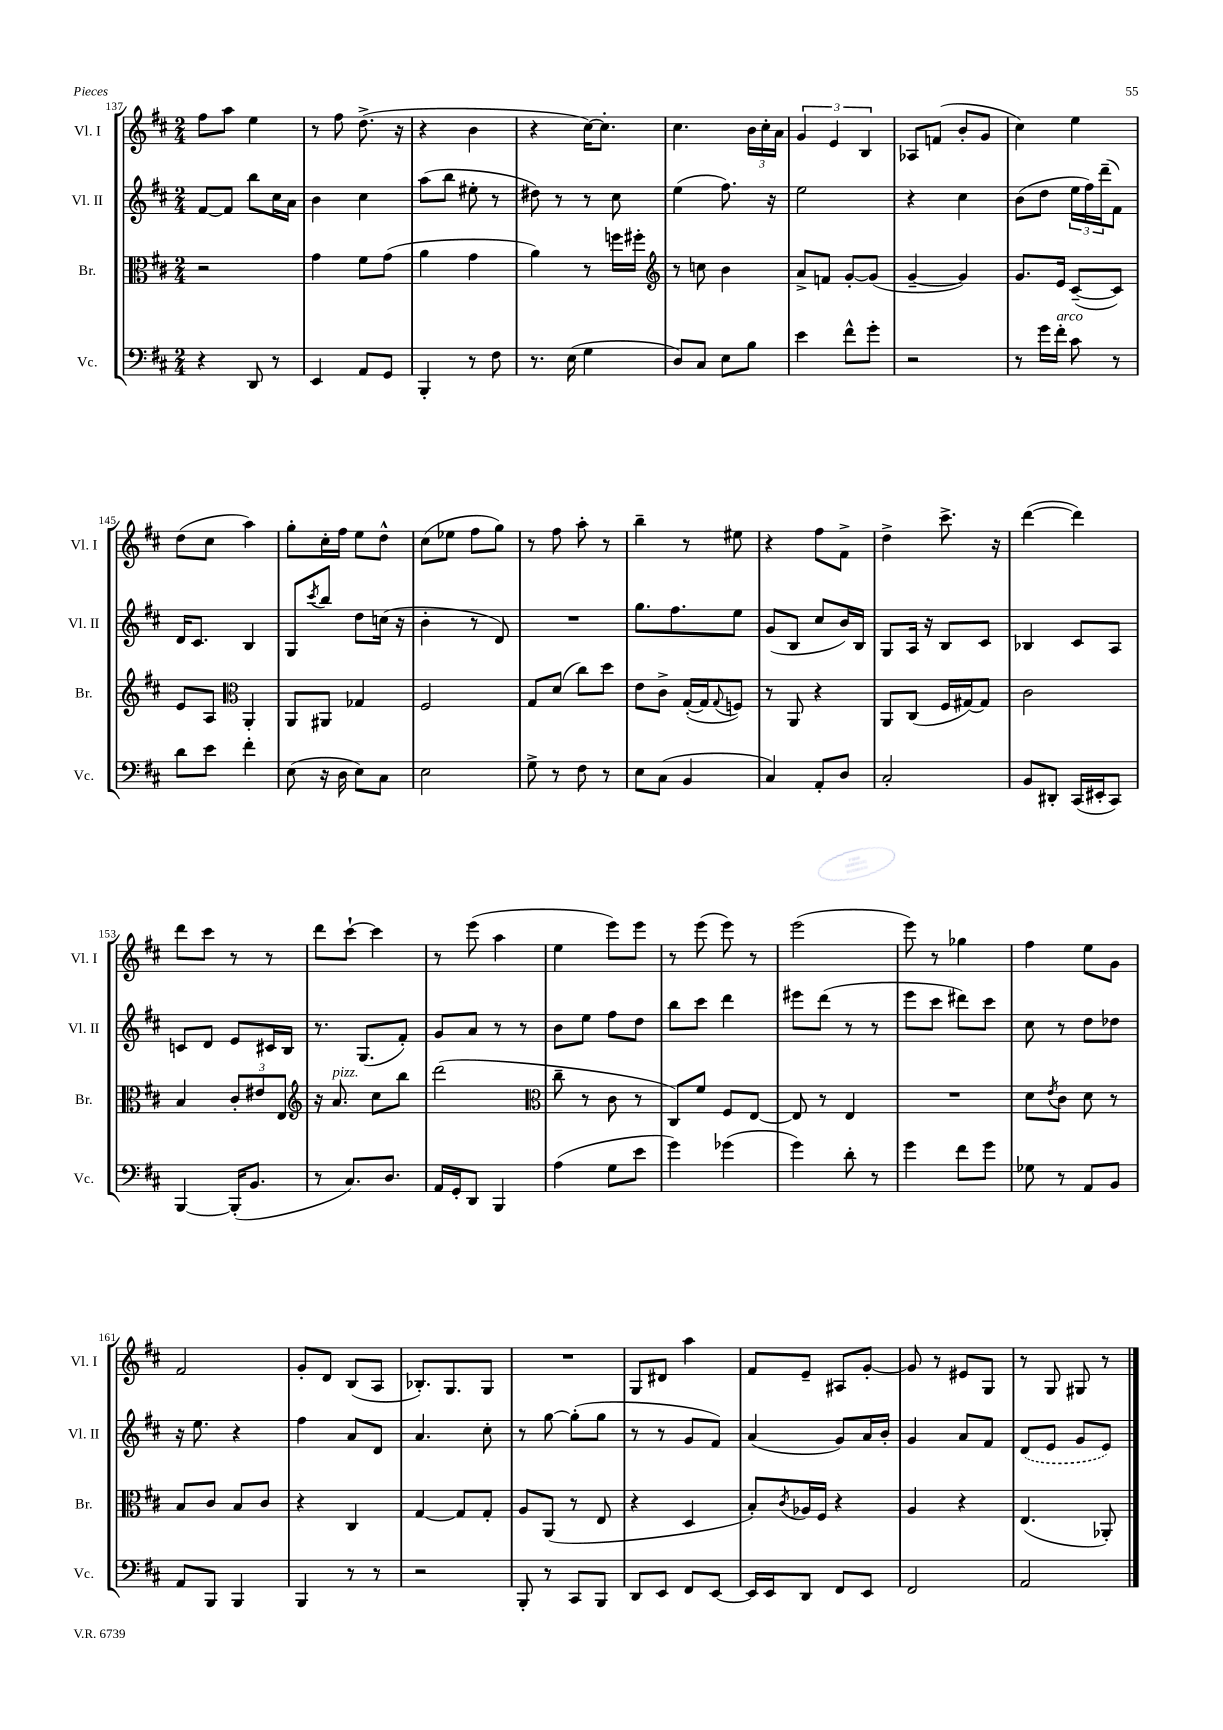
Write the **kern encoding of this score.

**kern	**kern	**kern	**kern
*part4	*part3	*part2	*part1
*staff4	*staff3	*staff2	*staff1
*I"Vc.	*I"Br.	*I"Vl. II	*I"Vl. I
*I'Vc.	*I'Br.	*I'Vl. II	*I'Vl. I
*clefF4	*clefC3	*clefG2	*clefG2
*k[f#c#]	*k[f#c#]	*k[f#c#]	*k[f#c#]
*M2/4	*M2/4	*M2/4	*M2/4
=137	=137	=137	=137
4r	2r	[8f#/L	8ff#\L
.	.	8f#/J]	8aa\J
8DD/	.	8bb\L	4ee\
8r	.	16cc#\L	.
.	.	16a\JJ	.
=138	=138	=138	=138
4EE/	4g\	4b\	8r
.	.	.	8ff#\
8AA/L	8f#\L	4cc#\	(8.dd^\
8GG/J	(8g\J	.	.
.	.	.	16r
=139	=139	=139	=139
4BBB'/	4a\	(8aa\L	4r
.	.	8bb\J	.
8r	4g\	8ee#X'\	4b\
8F#\	.	8r	.
=140	=140	=140	=140
8.r	4a\)	8dd#X\)	4r
.	.	8r	.
(16E\	.	.	.
4G\	8r	8r	[16cc#\KL)
.	.	.	8.cc#'\J]
.	16ffn\LL	8cc#\	.
.	16ff#X'\JJ	.	.
=141	=141	=141	=141
*	*clefG2	*	*
8D/L)	8r	(4ee\	4.cc#\
8C#/J	8ccn\	.	.
8E\L	4b\	8.ff#\)	.
8B\J	.	.	24b\LL
.	.	.	24cc#'\
.	.	16r	.
.	.	.	24a\JJ
=142	=142	=142	=142
4e\	8a^/L	2ee\	6g/
.	8fn/J	.	.
.	.	.	6e/
8f#^^\L	[8g'/L	.	.
.	.	.	6B/
8g'\J	(8g/J]	.	.
=143	=143	=143	=143
2r	[4g~/	4r	8A-X/L
.	.	.	(8fn/J
.	4g/])	4cc#\	8b'/L
.	.	.	8g/J
=144	=144	=144	=144
8r	8.g/L	(8b\L	4cc#\)
16g\LL	.	8dd\J	.
!LO:TX:a:i:t=arco	!	!	!
16f#'\JJ	16e/Jk	.	.
8c#\	([8c#~/L	24ee\LL	4ee\
.	.	24ff#\)	.
.	.	(24ddd~\J	.
8r	8c#/J])	8f#\J)	.
!!LO:LB:g=z
=145	=145	=145	=145
8d\L	8e/L	16d/KL	(8dd\L
.	.	8.c#/J	.
8e\J	8A/J	.	8cc#\J
*	*clefC3	*	*
4f#'\	4AA'/	4B/	4aa\)
=146	=146	=146	=146
(8E\	8AA/L	8G/L	8gg'\L
.	.	8qccc#/	.
16r	8AA#X/J	8bb/J	16cc#'\L
16D\	.	.	16ff#\JJ
8E\L)	4G-X/	8dd\L	8ee\L
8C#\J	.	(16ccn\Jk	8dd^^\J
.	.	16r	.
=147	=147	=147	=147
2E\	2F#/	4b'\	(8cc#\L
.	.	.	8ee-X\J
.	.	8r	8ff#\L
.	.	8d/)	8gg\J)
=148	=148	=148	=148
8G^\	8G/L	2r	8r
8r	(8d/J	.	8ff#\
8F#\	8cc#\L)	.	8aa'\
8r	8dd\J	.	8r
=149	=149	=149	=149
8E\L	8e\L	8.gg\L	4bb~\
(8C#\J	8c#^\J	.	.
.	.	8.ff#\	.
4BB/	([16G'/LL	.	8r
.	16G/J]	.	.
.	8qqG/	.	.
.	8Fn/J)	8ee\J	8ee#X\
=150	=150	=150	=150
4C#/)	8r	(8g/L	4r
.	8AA/	8B/J	.
8AA'/L	4r	8cc#/L	8ff#\L
8D/J	.	16b/L)	8f#^\J
.	.	16B/JJ	.
=151	=151	=151	=151
2C#'/	8AA/L	8G/L	4dd^\
.	(8C#/J	16A/Jk	.
.	.	16r	.
.	16F#/LL	8B/L	8.ccc#^\
.	[16G#X/J)	.	.
.	8G#/J]	8c#/J	.
.	.	.	16r
=152	=152	=152	=152
8BB/L	2c#\	4B-X/	([4ddd\
8DD#X'/J	.	.	.
(16CC#/LL	.	8c#/L	4ddd\])
16EE#X'/J	.	.	.
8CC#/J)	.	8A/J	.
!!LO:LB:g=z
=153	=153	=153	=153
[4BBB/	4B/	8cn/L	8ddd\L
.	.	8d/J	8ccc#\J
(16BBB'/KL]	12c#'/L	8e/L	8r
8.BB/J	.	.	.
.	12e#X/	.	.
.	.	16c#X/L	8r
.	12E/J	.	.
.	.	16B/JJ	.
=154	=154	=154	=154
*	*clefG2	*	*
8r	16r	8.r	8ddd\L
!	!LO:TX:a:i:t=pizz.	!	!
.	8.a/	.	.
8.C#/L)	.	.	[8ccc#`\J
.	.	(8.G/L	.
.	8cc#\L	.	4ccc#\]
8.D/J	.	.	.
.	8bb\J	8f#'/J)	.
=155	=155	=155	=155
16AA/LL	(2ddd\	8g/L	8r
16GG'/J	.	.	.
8DD/J	.	8a/J	(8eee\
4BBB/	.	8r	4aa\
.	.	8r	.
=156	=156	=156	=156
*	*clefC3	*	*
(4A\	8cc#~\	8b\L	4ee\
.	8r	8ee\J	.
8G\L	8c#\	8ff#\L	8eee\L)
8e\J	8r	8dd\J	8eee\J
=157	=157	=157	=157
4g\)	8C#/L)	8bb\L	8r
.	8f#/J	8ccc#\J	(8eee\
(4g-X\	8F#/L	4ddd\	8eee\)
.	[8E/J	.	8r
=158	=158	=158	=158
4g\)	8E/]	8eee#X\L	(2eee\
.	8r	(8ddd\J	.
8d'\	4E/	8r	.
8r	.	8r	.
=159	=159	=159	=159
4g\	2r	8eee\L	8eee\)
.	.	8ccc#\J	8r
8f#\L	.	8ddd#X\L)	4gg-X\
8g\J	.	8ccc#\J	.
=160	=160	=160	=160
8G-X\	8d\L	8cc#\	4ff#\
.	8qe/	.	.
8r	8c#\J	8r	.
8AA/L	8d\	8dd\L	8ee\L
8BB/J	8r	8dd-X\J	8g\J
!!LO:LB:g=z
=161	=161	=161	=161
8AA/L	8B/L	16r	2f#/
.	.	8.ee\	.
8BBB/J	8c#/J	.	.
4BBB/	8B/L	4r	.
.	8c#/J	.	.
=162	=162	=162	=162
4BBB/	4r	4ff#\	8g'/L
.	.	.	8d/J
8r	4C#/	8a/L	(8B/L
8r	.	8d/J	8A/J
=163	=163	=163	=163
2r	[4G/	4.a/	8.B-X'/L)
.	.	.	8.G/
.	8G/L]	.	.
.	8G'/J	8cc#'\	8G/J
=164	=164	=164	=164
8BBB'/	8A/L	8r	2r
8r	(8AA/J	[8gg\	.
8CC#/L	8r	(8gg'\L]	.
8BBB/J	8E/	8gg\J	.
=165	=165	=165	=165
8DD/L	4r	8r	8G/L
8EE/J	.	8r	8d#X/J
8FF#/L	4D/	8g/L	4aa\
[8EE/J	.	8f#/J)	.
=166	=166	=166	=166
16EE/LL]	8B'/L)	(4a/	8f#/L
16EE/J	.	.	.
.	8qc#/	.	.
8DD/J	16A-X/L	.	8e~/J
.	16F#/JJ	.	.
8FF#/L	4r	8g/L)	8A#X/L
8EE/J	.	16a/L	[8g'/J
.	.	16b'/JJ	.
=167	=167	=167	=167
2FF#/	4A/	4g/	8g/]
.	.	.	8r
.	4r	8a/L	8e#X/L
.	.	8f#/J	8G/J
=168	=168	=168	=168
2AA/	(4.E/	(8d/L	8r
.	.	8e/J	8G/
.	.	8g/L	8G#X/
.	8AA-X'/)	8e/J)	8r
==	==	==	==
*-	*-	*-	*-
